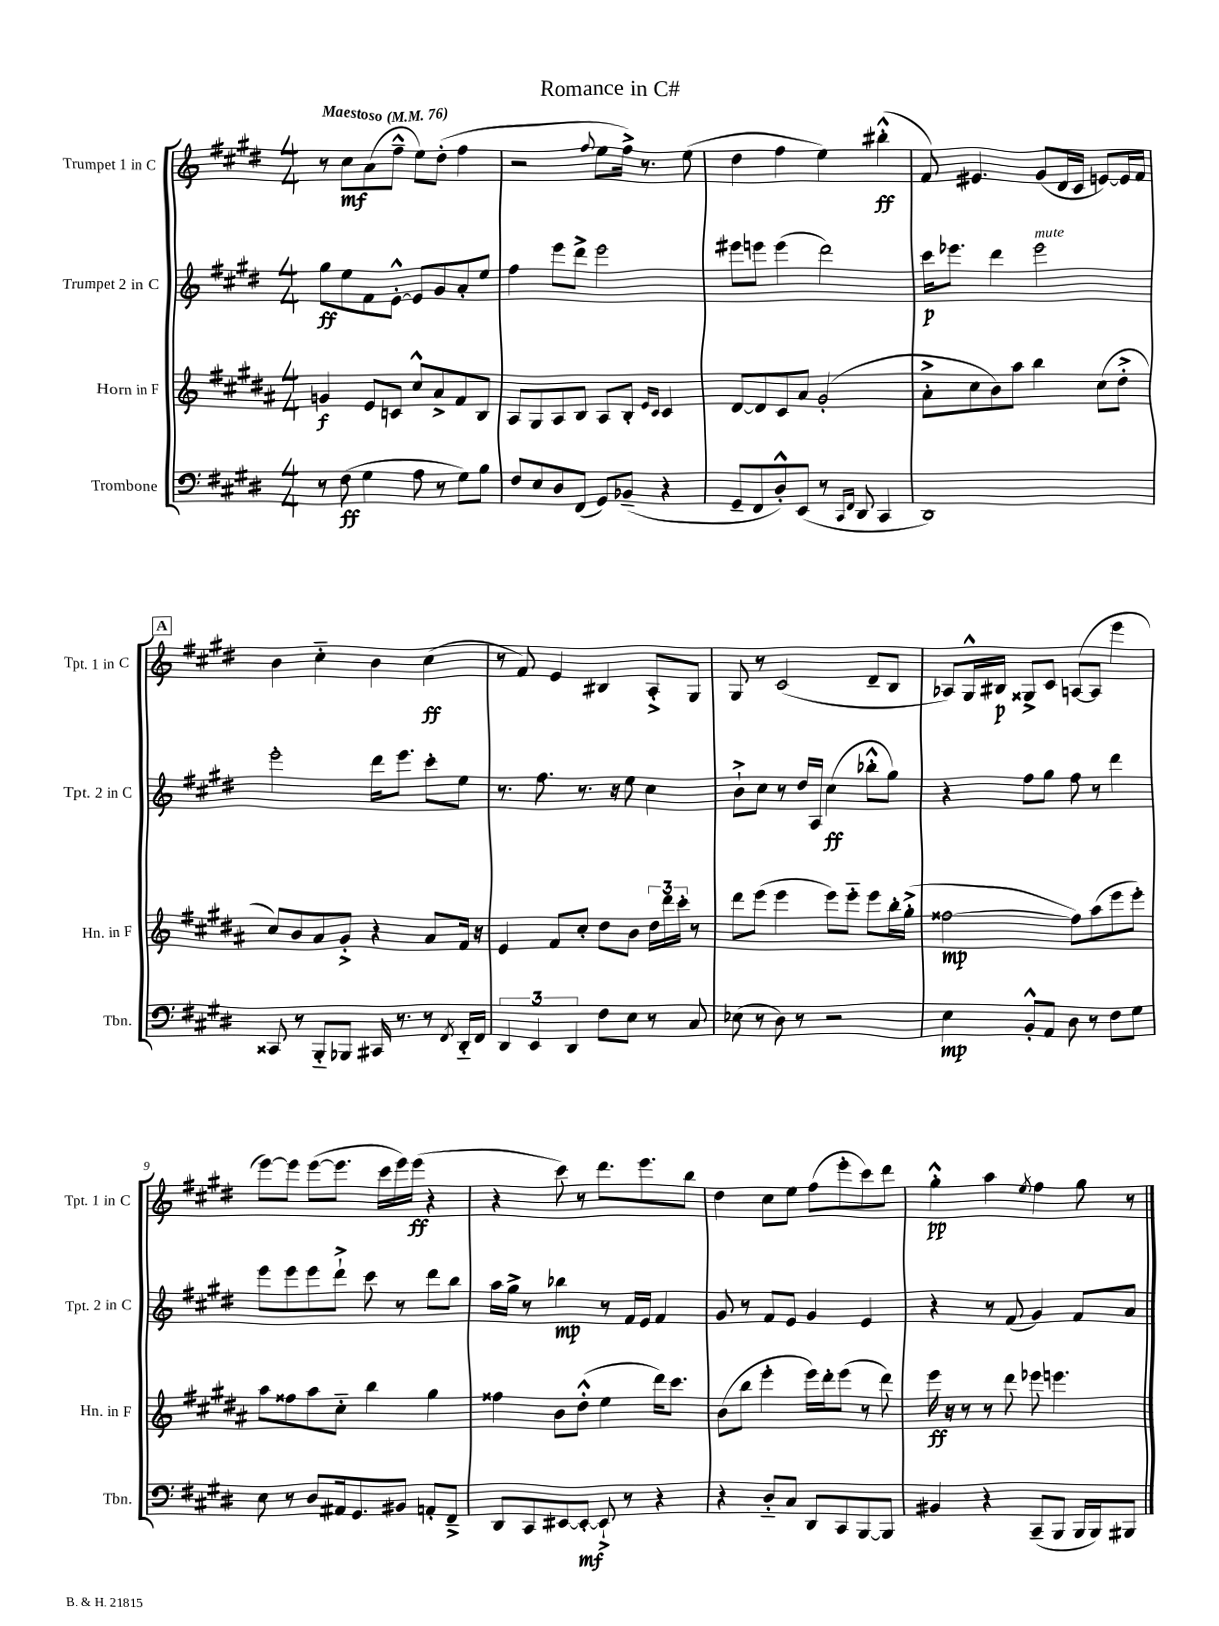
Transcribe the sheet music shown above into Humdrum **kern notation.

**kern	**dynam	**kern	**dynam	**kern	**dynam	**kern	**dynam
*part4	*part4	*part3	*part3	*part2	*part2	*part1	*part1
*staff4	*staff4	*staff3	*staff3	*staff2	*staff2	*staff1	*staff1
*I"Trombone	*	*I"Horn in F	*	*I"Trumpet 2 in C	*	*I"Trumpet 1 in C	*
*I'Tbn.	*	*I'Hn. in F	*	*I'Tpt. 2 in C	*	*I'Tpt. 1 in C	*
*clefF4	*	*clefG2	*	*clefG2	*	*clefG2	*
*k[f#c#g#d#]	*	*k[f#c#g#d#a#]	*	*k[f#c#g#d#]	*	*k[f#c#g#d#]	*
*M4/4	*	*M4/4	*	*M4/4	*	*M4/4	*
*MM76	*	*MM76	*	*MM76	*	*MM76	*
=1	=1	=1	=1	=1	=1	=1	=1
!	!	!	!	!	!	!LO:TX:a:B:t=Maestoso	!
8r	.	4gn/	f	8gg#\L	ff	8r	.
(8F#\	ff	.	.	8ee\	.	8cc#\L	mf
4G#\	.	8e/L	.	8f#\	.	(8a\	.
.	.	8cn/J	.	[8e'^^\J	.	8ff#~^^\J	.
8A\	.	8cc#^^/L	.	8e/L]	.	8ee\L)	.
8r	.	8a#^/	.	8g#/	.	(8dd#'\J	.
8G#\L)	.	8f#/	.	8a'/	.	4ff#\	.
8B\J	.	8B/J	.	8ee/J	.	.	.
=2	=2	=2	=2	=2	=2	=2	=2
8F#/L	.	8A#/L	.	4ff#\	.	2r	.
8E/	.	8G#/	.	.	.	.	.
8D#/	.	8A#/	.	8eee\L	.	.	.
(8FF#/J	.	8B/J	.	8ddd#^\J	.	.	.
.	.	.	.	.	.	8qqff#/	.
8GG#/L)	.	8A#/L	.	2eee\	.	8ee\L	.
(8BB-X~/J	.	8B'/J	.	.	.	16ff#^\Jk)	.
.	.	.	.	.	.	8.r	.
.	.	16qqe/LL	.	.	.	.	.
.	.	16qqc#/JJ	.	.	.	.	.
4r	.	4c#/	.	.	.	.	.
.	.	.	.	.	.	(8ee\	.
=3	=3	=3	=3	=3	=3	=3	=3
8GG#~/L	.	[8d#/L	.	8eee#X\L	.	4dd#\	.
8FF#/	.	8d#/]	.	8eeen\J	.	.	.
8D#'^^/)	.	8c#/	.	(4eee\	.	4ff#\	.
(8EE/J	.	8a#/J	.	.	.	.	.
8r	.	(2g#'/	.	2ddd#\)	.	4ee\)	.
16qqCC#/LL	.	.	.	.	.	.	.
16qqFF#/JJ	.	.	.	.	.	.	.
8DD#/	.	.	.	.	.	.	.
4CC#/	.	.	.	.	.	(4bb#X'^^\	ff
=4	=4	=4	=4	=4	=4	=4	=4
1DD#)	.	8a#'^\L	.	16ccc#\KL	p	8f#/)	.
.	.	.	.	8.eee-X\J	.	.	.
.	.	8cc#\	.	.	.	4.e#X/	.
.	.	8b\)	.	4ddd#\	.	.	.
.	.	8aa#\J	.	.	.	.	.
!	!	!	!	!LO:TX:a:i:t=mute	!	!	!
.	.	4bb\	.	2eee-\	.	(8g#/L	.
.	.	.	.	.	.	16d#/L	.
.	.	.	.	.	.	16c#/JJ	.
.	.	(8cc#\L	.	.	.	[8en/L)	.
.	.	8dd#'^\J	.	.	.	16e/L]	.
.	.	.	.	.	.	16f#/JJ	.
!!LO:LB:g=z
!!LO:REH:place=s1:t=A
=5	=5	=5	=5	=5	=5	=5	=5
8CC##X/	.	8cc#/L)	.	2eee'\	.	4b\	.
8r	.	8b/	.	.	.	.	.
8BBB/L	.	8a#/	.	.	.	4cc#\	.
8BBB-X/J	.	8g#'^/J	.	.	.	.	.
16CC#X/	.	4r	.	16ddd#\KL	.	4b\	.
8.r	.	.	.	8.eee\J	.	.	.
8r	.	8a#/L	.	8ccc#'\L	.	(4cc#\	ff
8qFF#/	.	.	.	.	.	.	.
16DD#/LL	.	16f#/Jk	.	8ee\J	.	.	.
16FF#/JJ	.	16r	.	.	.	.	.
=6	=6	=6	=6	=6	=6	=6	=6
6DD#/	.	4e/	.	8.r	.	8r	.
.	.	.	.	.	.	8f#/)	.
6EE/	.	.	.	.	.	.	.
.	.	.	.	8.ff#\	.	.	.
.	.	8f#/L	.	.	.	4e/	.
6DD#/	.	.	.	.	.	.	.
.	.	8cc#'/J	.	8.r	.	.	.
8F#\L	.	8dd#\L	.	.	.	4B#X/	.
.	.	.	.	16r	.	.	.
8E\J	.	8b\J	.	8ee\	.	.	.
8r	.	24dd#\LL	.	4cc#\	.	8A'^/L	.
.	.	24ddd#\	.	.	.	.	.
.	.	24ccc#'\JJ	.	.	.	.	.
8C#/	.	8r	.	.	.	8G#/J	.
=7	=7	=7	=7	=7	=7	=7	=7
(8E-X\	.	8ddd#\L	.	8b`^\L	.	8G#/	.
8r	.	(8eee\J	.	8cc#\J	.	8r	.
8D#\)	.	4eee\	.	8r	.	(2c#/	.
8r	.	.	.	16dd#/LL	.	.	.
.	.	.	.	16A/JJ	.	.	.
2r	.	8eee\L)	.	(4cc#\	ff	.	.
.	.	8eee\J	.	.	.	.	.
.	.	8eee\L	.	8bb-X'^^\L	.	8d#~/L	.
.	.	16bb'\L	.	8gg#\J)	.	8B/J	.
.	.	(16gg#'^\JJ	.	.	.	.	.
=8	=8	=8	=8	=8	=8	=8	=8
4E\	mp	[2ff##X\	mp	4r	.	8A-X/L)	.
.	.	.	.	.	.	16G#^^/L	.
.	.	.	.	.	.	16B#X/JJ	p
8BB'^^/L	.	.	.	8ff#\L	.	8G##X^/L	.
8AA/J	.	.	.	8gg#\J	.	8c#/J	.
8D#\	.	8ff##\L])	.	8ff#\	.	([8An/L	.
8r	.	(8aa#\	.	8r	.	8A/J]	.
8F#\L	.	8eee\	.	4ddd#\	.	4eee\	.
8G#\J	.	8eee'\J)	.	.	.	.	.
!!LO:LB:g=z
=9	=9	=9	=9	=9	=9	=9	=9
8E\	.	8aa#\L	.	8eee\L	.	[8eee\L)	.
8r	.	8ff##X\	.	8eee\	.	8eee\J]	.
8D#/L	.	8aa#\	.	8eee\	.	([8eee\L	.
16AA#X/k	.	8cc#\J	.	8ddd#`^\J	.	8.eee\J]	.
8.GG#/	.	.	.	.	.	.	.
.	.	4bb\	.	8ccc#\	.	.	.
.	.	.	.	.	.	16ccc#\LL	.
8BB#X/J	.	.	.	8r	.	16eee\)	.
.	.	.	.	.	.	(16eee\JJ	ff
8AAn'/L	.	4gg#\	.	8ddd#\L	.	4r	.
8FF#~^/J	.	.	.	8bb\J	.	.	.
=10	=10	=10	=10	=10	=10	=10	=10
8DD#/L	.	4ff##X\	.	16aa\LL	.	4r	.
.	.	.	.	16gg#^\JJ	.	.	.
8CC#/	.	.	.	8r	.	.	.
[8EE#X/	.	8b\L	.	4bb-X\	mp	8ccc#\)	.
8EE#'/J_	mf	(8dd#'^^\J	.	.	.	8r	.
8EE#`^/]	.	4ee\	.	8r	.	8.ddd#\L	.
8r	.	.	.	16f#/LL	.	.	.
.	.	.	.	16e/JJ	.	8.eee\	.
4r	.	16ddd#\KL)	.	4f#/	.	.	.
.	.	8.ccc#\J	.	.	.	.	.
.	.	.	.	.	.	8bb\J	.
=11	=11	=11	=11	=11	=11	=11	=11
4r	.	(8b\L	.	8g#/	.	4dd#\	.
.	.	8bb\J	.	8r	.	.	.
8D#/L	.	4eee'\	.	8f#/L	.	8cc#\L	.
8C#/J	.	.	.	8e/J	.	8ee\J	.
8DD#/L	.	16eee\LL)	.	4g#/	.	(8ff#\L	.
.	.	16ddd#'\J	.	.	.	.	.
8CC#/	.	(8eee\J	.	.	.	8eee'\	.
[8BBB/	.	8r	.	4e/	.	8ccc#\)	.
8BBB/J]	.	8ddd#\)	.	.	.	8ddd#\J	.
=12	=12	=12	=12	=12	=12	=12	=12
4BB#X/	.	16eee\	ff	4r	.	4gg#'^^\	pp
.	.	16r	.	.	.	.	.
.	.	8r	.	.	.	.	.
4r	.	8r	.	8r	.	4aa\	.
.	.	8ddd#\	.	(8f#/	.	.	.
.	.	.	.	.	.	8qee/	.
(8CC#~/L	.	8eee-X\	.	4g#/)	.	4ff#\	.
8BBB/J	.	4.eeen\	.	.	.	.	.
16BBB/LL	.	.	.	8f#/L	.	8gg#\	.
16BBB/J)	.	.	.	.	.	.	.
8BBB#X/J	.	.	.	8a/J	.	8r	.
==	==	==	==	==	==	==	==
*-	*-	*-	*-	*-	*-	*-	*-
